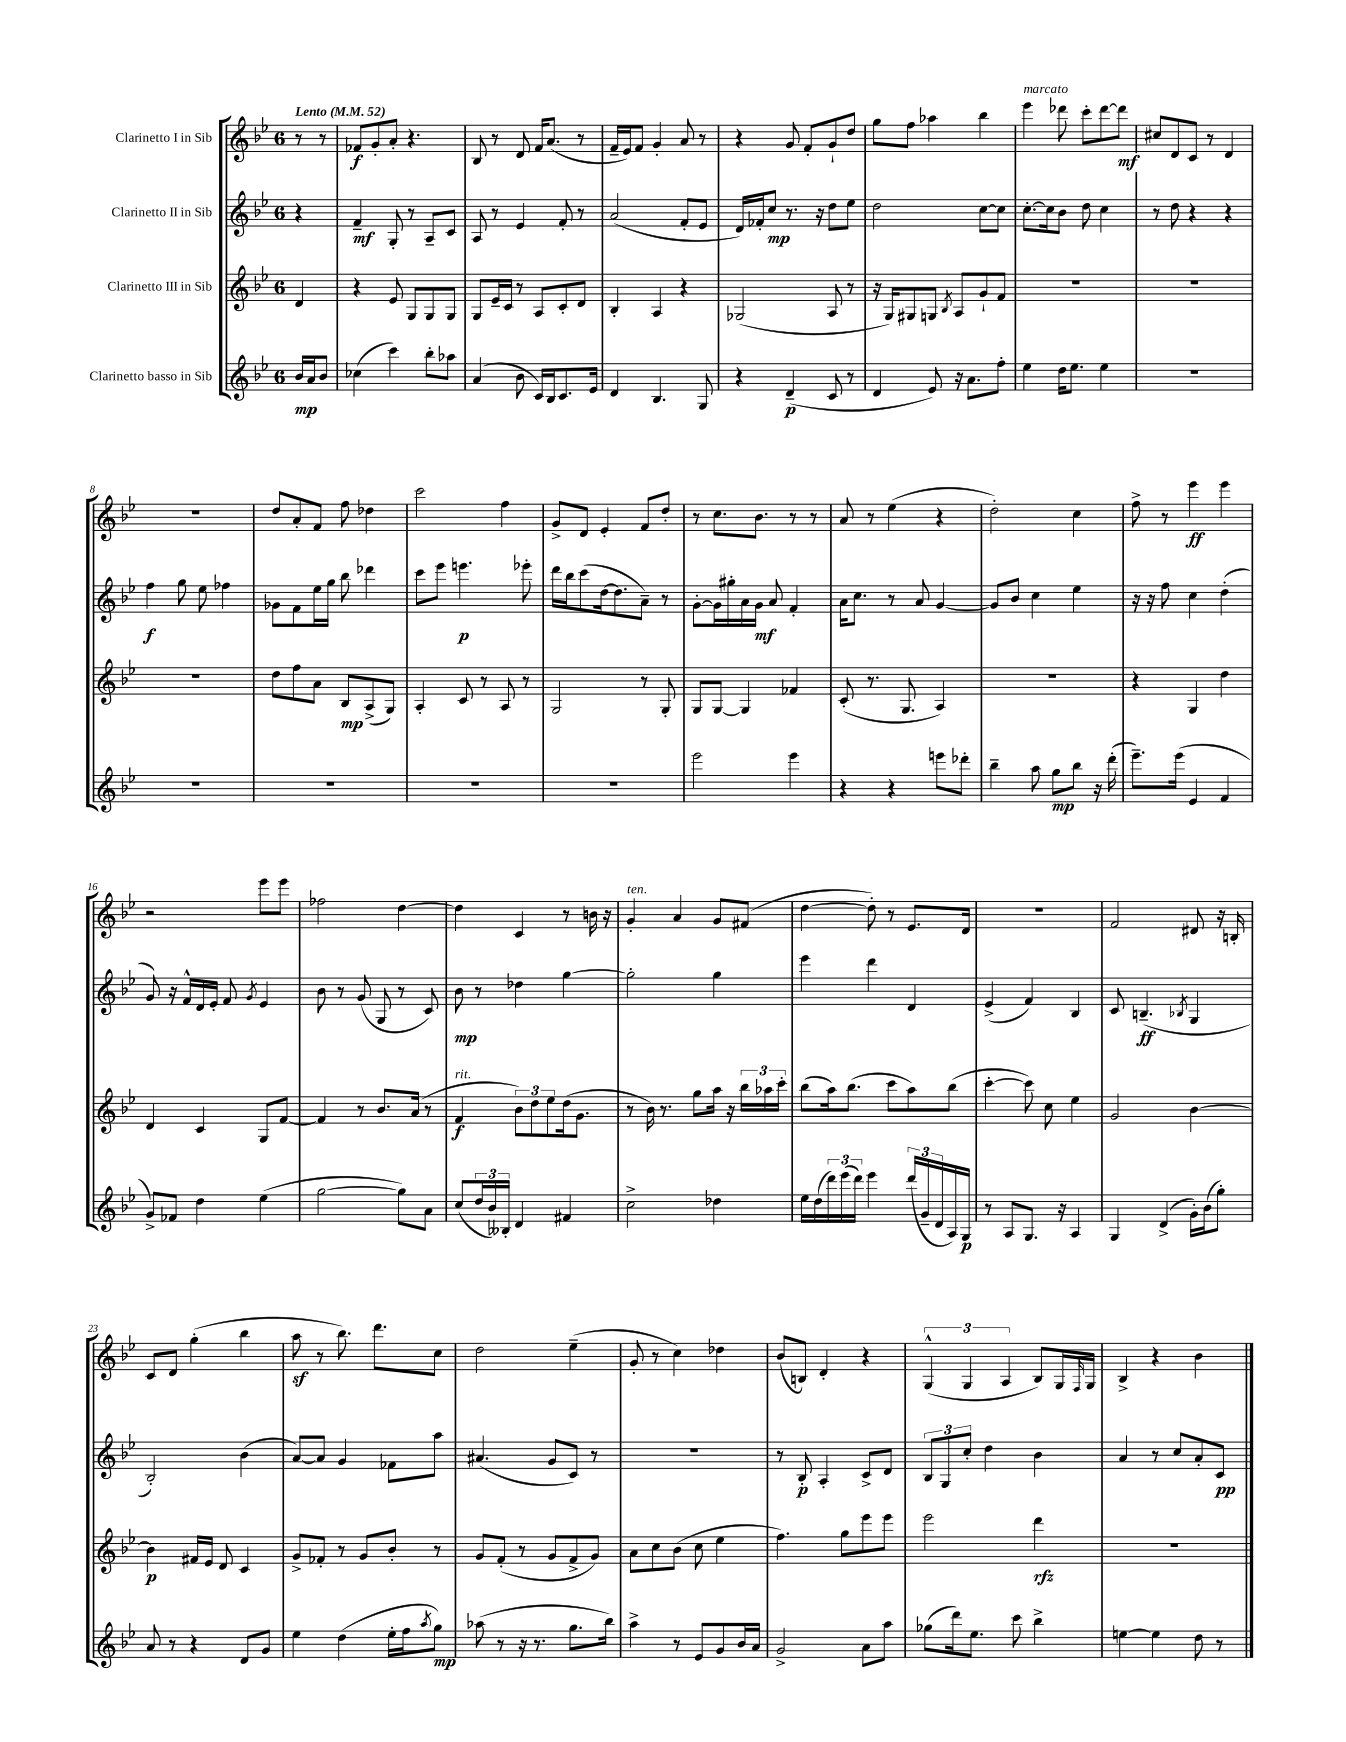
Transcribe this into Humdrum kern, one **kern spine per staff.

**kern	**dynam	**kern	**dynam	**kern	**dynam	**kern	**dynam
*part4	*part4	*part3	*part3	*part2	*part2	*part1	*part1
*staff4	*staff4	*staff3	*staff3	*staff2	*staff2	*staff1	*staff1
*I"Clarinetto basso in Sib	*	*I"Clarinetto III in Sib	*	*I"Clarinetto II in Sib	*	*I"Clarinetto I in Sib	*
*clefG2	*	*clefG2	*	*clefG2	*	*clefG2	*
*k[b-e-]	*	*k[b-e-]	*	*k[b-e-]	*	*k[b-e-]	*
*M6/8	*	*M6/8	*	*M6/8	*	*M6/8	*
*MM52	*	*MM52	*	*MM52	*	*MM52	*
=	=	=	=	=	=	=	=
!	!	!	!	!	!	!LO:TX:a:B:t=Lento	!
16b-/LL	mp	4d/	.	4r	.	8r	.
16a/J	.	.	.	.	.	.	.
8b-/J	.	.	.	.	.	8r	.
=1	=1	=1	=1	=1	=1	=1	=1
(4cc-X\	.	4r	.	4f~/	mf	8f-X/L	f
.	.	.	.	.	.	8g'/	.
4ccc\)	.	8e-/	.	8G'/	.	8a'/J	.
.	.	8G/L	.	8r	.	4.r	.
8bb-'\L	.	8G/	.	8A~/L	.	.	.
8aa-X\J	.	8G/J	.	8c/J	.	.	.
=2	=2	=2	=2	=2	=2	=2	=2
(4a/	.	8G/L	.	8A/	.	8B-/	.
.	.	16e-~/L	.	8r	.	8r	.
.	.	16c/JJ	.	.	.	.	.
8b-\	.	8r	.	4e-/	.	8d/	.
16c/LL)	.	8A/L	.	.	.	16f/KL	.
16B-/J	.	.	.	.	.	(8.a/J	.
8.c/	.	8c'/	.	8f'/	.	.	.
.	.	8d/J	.	8r	.	8r	.
16e-/Jk	.	.	.	.	.	.	.
=3	=3	=3	=3	=3	=3	=3	=3
4d/	.	4B-'/	.	(2a/	.	16f~/LL	.
.	.	.	.	.	.	16e-/J)	.
.	.	.	.	.	.	8f/J	.
4.B-/	.	4A/	.	.	.	4g'/	.
.	.	4r	.	8f'/L	.	8a/	.
8G/	.	.	.	8e-/J	.	8r	.
=4	=4	=4	=4	=4	=4	=4	=4
4r	.	(2G-X/	.	16d/LL)	.	4r	.
.	.	.	.	16f-X'/J	.	.	.
.	.	.	.	8cc/J	mp	.	.
(4d~/	p	.	.	8.r	.	8g/	.
.	.	.	.	.	.	8f'/L	.
.	.	.	.	16r	.	.	.
8c/	.	8A/	.	8dd\L	.	8g`/	.
8r	.	8r	.	8ee-\J	.	8dd/J	.
=5	=5	=5	=5	=5	=5	=5	=5
4d/	.	16r	.	2dd\	.	8gg\L	.
.	.	16G/KL)	.	.	.	.	.
.	.	8G#X/	.	.	.	8ff\J	.
8e-/)	.	8Gn/J	.	.	.	4aa-X\	.
.	.	8qB-/	.	.	.	.	.
16r	.	8A/L	.	.	.	.	.
8.a\L	.	.	.	.	.	.	.
.	.	8g`/	.	[8cc\L	.	4bb-\	.
8ff'\J	.	8f/J	.	8cc\J]	.	.	.
=6	=6	=6	=6	=6	=6	=6	=6
!	!	!	!	!	!	!LO:TX:a:i:t=marcato	!
4ee-\	.	2.r	.	[8.cc'\L	.	4eee-\	.
.	.	.	.	16cc\k]	.	.	.
16dd\KL	.	.	.	8b-\J	.	8ddd-X\	.
8.ee-\J	.	.	.	.	.	.	.
.	.	.	.	8dd\	.	8ccc'\L	.
4ee-\	.	.	.	4cc\	.	[8ddd-\	.
.	.	.	.	.	.	8ddd-\J]	mf
=7	=7	=7	=7	=7	=7	=7	=7
2.r	.	2.r	.	8r	.	8cc#X/L	.
.	.	.	.	8dd\	.	8d/	.
.	.	.	.	4r	.	8c/J	.
.	.	.	.	.	.	8r	.
.	.	.	.	4r	.	4d/	.
!!LO:LB:g=z
=8	=8	=8	=8	=8	=8	=8	=8
2.r	.	2.r	.	4ff\	f	2.r	.
.	.	.	.	8gg\	.	.	.
.	.	.	.	8ee-\	.	.	.
.	.	.	.	4ff-X\	.	.	.
=9	=9	=9	=9	=9	=9	=9	=9
2.r	.	8dd\L	.	8g-X\L	.	8dd/L	.
.	.	8ff\	.	8f\	.	8a'/	.
.	.	8a\J	.	16ee-\L	.	8f/J	.
.	.	.	.	16gg\JJ	.	.	.
.	.	8B-/L	mp	8bb-\	.	8ff\	.
.	.	(8A^/	.	4ddd-X\	.	4dd-X\	.
.	.	8G/J)	.	.	.	.	.
=10	=10	=10	=10	=10	=10	=10	=10
2.r	.	4A'/	.	8ccc\L	.	2ccc\	.
.	.	.	.	8eee-\J	.	.	.
.	.	8c/	.	4.eeen\	p	.	.
.	.	8r	.	.	.	.	.
.	.	8A/	.	.	.	4ff\	.
.	.	8r	.	8eee-X'\	.	.	.
=11	=11	=11	=11	=11	=11	=11	=11
2.r	.	2G/	.	16ddd\LL	.	8g^/L	.
.	.	.	.	16bb-\J	.	.	.
.	.	.	.	(8ccc\	.	8d/J	.
.	.	.	.	[16dd\k	.	4e-'/	.
.	.	.	.	8.dd\]	.	.	.
.	.	8r	.	8a~\J)	.	8f/L	.
.	.	8G'/	.	8r	.	8dd'/J	.
=12	=12	=12	=12	=12	=12	=12	=12
2eee-\	.	8G/L	.	[8g'\L	.	8r	.
.	.	[8G/J	.	16g\L]	.	8.cc\L	.
.	.	.	.	16gg#X'\	.	.	.
.	.	4G/]	.	16a\	.	.	.
.	.	.	.	16g\JJ	mf	8.b-\J	.
.	.	.	.	8a/	.	.	.
4eee-\	.	4f-X/	.	4f'/	.	8r	.
.	.	.	.	.	.	8r	.
=13	=13	=13	=13	=13	=13	=13	=13
4r	.	(8c'/	.	16a\KL	.	8a/	.
.	.	.	.	8.cc\J	.	.	.
.	.	8.r	.	.	.	8r	.
4r	.	.	.	8r	.	(4ee-\	.
.	.	8.G/	.	.	.	.	.
.	.	.	.	8a/	.	.	.
8eeen\L	.	4A/)	.	[4g/	.	4r	.
8ddd-X'\J	.	.	.	.	.	.	.
=14	=14	=14	=14	=14	=14	=14	=14
4bb-~\	.	2.r	.	8g/L]	.	2dd'\)	.
.	.	.	.	8b-/J	.	.	.
8aa\	.	.	.	4cc\	.	.	.
8gg\L	mp	.	.	.	.	.	.
8bb-\J	.	.	.	4ee-\	.	4cc\	.
16r	.	.	.	.	.	.	.
(16ddd'\	.	.	.	.	.	.	.
=15	=15	=15	=15	=15	=15	=15	=15
8.eee-~\L)	.	4r	.	16r	.	8ff^\	.
.	.	.	.	16r	.	.	.
.	.	.	.	8ff\	.	8r	.
(16eee-\Jk	.	.	.	.	.	.	.
4e-/	.	4G/	.	4cc\	.	4eee-\	ff
4f/	.	4dd\	.	(4dd'\	.	4eee-\	.
!!LO:LB:g=z
=16	=16	=16	=16	=16	=16	=16	=16
8g^/L)	.	4d/	.	8g/)	.	2r	.
8f-X/J	.	.	.	16r	.	.	.
.	.	.	.	16f^^/LL	.	.	.
4dd\	.	4c/	.	16d/	.	.	.
.	.	.	.	16e-'/JJ	.	.	.
.	.	.	.	8f/	.	.	.
.	.	.	.	8qg/	.	.	.
(4ee-\	.	8G/L	.	4e-/	.	8eee-\L	.
.	.	[8f/J	.	.	.	8eee-\J	.
=17	=17	=17	=17	=17	=17	=17	=17
[2gg\	.	4f/]	.	8b-\	.	2ff-X\	.
.	.	.	.	8r	.	.	.
.	.	8r	.	(8g/	.	.	.
.	.	8.b-/L	.	8G/	.	.	.
8gg\L])	.	.	.	8r	.	[4dd\	.
.	.	(16a/Jk	.	.	.	.	.
8a\J	.	8r	.	8c/)	.	.	.
=18	=18	=18	=18	=18	=18	=18	=18
!	!	!LO:TX:a:i:t=rit.	!	!	!	!	!
(8cc/L	.	4f/	f	8b-\	mp	4dd\]	.
24dd/L	.	.	.	8r	.	.	.
24b-/)	.	.	.	.	.	.	.
24B--X'/JJ	.	.	.	.	.	.	.
4d/	.	12b-\L)	.	4dd-X\	.	4c/	.
.	.	12dd\	.	.	.	.	.
.	.	12ee-\	.	.	.	.	.
4f#X/	.	(16dd\k	.	[4gg\	.	8r	.
.	.	8.g\J	.	.	.	.	.
.	.	.	.	.	.	16bn\	.
.	.	.	.	.	.	16r	.
=19	=19	=19	=19	=19	=19	=19	=19
!	!	!	!	!	!	!LO:TX:a:i:t=ten.	!
2cc^\	.	8r	.	2gg'\]	.	4g'/	.
.	.	16b-\)	.	.	.	.	.
.	.	8.r	.	.	.	.	.
.	.	.	.	.	.	4a/	.
.	.	8gg\L	.	.	.	.	.
4dd-X\	.	16aa\Jk	.	4gg\	.	8g/L	.
.	.	16r	.	.	.	.	.
.	.	24bb-\LL	.	.	.	(8f#X/J	.
.	.	24aa-X\	.	.	.	.	.
.	.	24ccc'\JJ	.	.	.	.	.
=20	=20	=20	=20	=20	=20	=20	=20
16ee-\LL	.	(8bb-\L	.	4eee-\	.	[4dd\	.
(16dd\	.	.	.	.	.	.	.
24ddd\)	.	16aa\k)	.	.	.	.	.
(24eee-\	.	.	.	.	.	.	.
.	.	(8.bb-\J	.	.	.	.	.
24ddd\JJ)	.	.	.	.	.	.	.
4eee-\	.	.	.	4ddd\	.	8dd'\])	.
.	.	8ccc\L	.	.	.	8r	.
(24ddd/LL	.	8aa\)	.	4d/	.	8.e-/L	.
24g~/	.	.	.	.	.	.	.
24d/	.	.	.	.	.	.	.
16A/)	.	(8bb-\J	.	.	.	.	.
16G/JJ	p	.	.	.	.	16d/Jk	.
=21	=21	=21	=21	=21	=21	=21	=21
8r	.	[4ccc'\	.	(4e-^/	.	2.r	.
8A/L	.	.	.	.	.	.	.
8.G/J	.	8ccc\])	.	4f/)	.	.	.
.	.	8cc\	.	.	.	.	.
16r	.	.	.	.	.	.	.
4A/	.	4ee-\	.	4B-/	.	.	.
=22	=22	=22	=22	=22	=22	=22	=22
4G/	.	2g/	.	8c/	.	2f/	.
.	.	.	.	(4.Bn~/	ff	.	.
(4d^/	.	.	.	.	.	.	.
.	.	.	.	8qB-X/	.	.	.
16g'\LL)	.	[4b-\	.	4G/	.	8d#X/	.
(16b-\J	.	.	.	.	.	.	.
8gg'\J)	.	.	.	.	.	16r	.
.	.	.	.	.	.	16Bn'/	.
!!LO:LB:g=z
=23	=23	=23	=23	=23	=23	=23	=23
8a/	.	4b-\]	p	2B-'/)	.	8c/L	.
8r	.	.	.	.	.	8d/J	.
4r	.	16f#X/LL	.	.	.	(4gg'\	.
.	.	16e-/JJ	.	.	.	.	.
.	.	8d/	.	.	.	.	.
8d/L	.	4c/	.	(4b-\	.	4bb-\	.
8g/J	.	.	.	.	.	.	.
=24	=24	=24	=24	=24	=24	=24	=24
4ee-\	.	8g^/L	.	[8a/L)	.	8aaz\	.
.	.	8f-X'/J	.	8a/J]	.	8r	.
(4dd\	.	8r	.	4g/	.	8.bb-\)	.
.	.	8g/L	.	.	.	.	.
.	.	.	.	.	.	8.ddd\L	.
16ee-'\LL	.	8b-'/J	.	8f-X\L	.	.	.
16ff\J	.	.	.	.	.	.	.
8qaa/	.	.	.	.	.	.	.
8gg\J)	mp	8r	.	8aa\J	.	8cc\J	.
=25	=25	=25	=25	=25	=25	=25	=25
(8aa-X\	.	8g/L	.	(4.a#X/	.	2dd\	.
8r	.	(8f'/J	.	.	.	.	.
16r	.	8r	.	.	.	.	.
8.r	.	.	.	.	.	.	.
.	.	8g/L	.	8g/L	.	.	.
8.gg\L	.	8f^/	.	8c/J)	.	(4ee-~\	.
.	.	8g/J)	.	8r	.	.	.
16bb-\Jk)	.	.	.	.	.	.	.
=26	=26	=26	=26	=26	=26	=26	=26
4aa^\	.	8a\L	.	2.r	.	8g'/	.
.	.	8cc\	.	.	.	8r	.
8r	.	(8b-\J	.	.	.	4cc\)	.
8e-/L	.	8cc\	.	.	.	.	.
8g/	.	4ee-\	.	.	.	4dd-X\	.
16b-/L	.	.	.	.	.	.	.
16a/JJ	.	.	.	.	.	.	.
=27	=27	=27	=27	=27	=27	=27	=27
2g^/	.	4.ff\)	.	8r	.	(8b-/L	.
.	.	.	.	8B-'/	p	8Bn/J)	.
.	.	.	.	4A'/	.	4d'/	.
.	.	8gg\L	.	.	.	.	.
8a\L	.	8eee-\	.	8c^/L	.	4r	.
8aa\J	.	8eee-\J	.	8d/J	.	.	.
=28	=28	=28	=28	=28	=28	=28	=28
(8gg-X\L	.	2eee-\	.	12B-/L	.	(6G^^/	.
.	.	.	.	12G/	.	.	.
16ddd\k)	.	.	.	.	.	.	.
.	.	.	.	12cc'/J	.	6G/	.
8.ee-\J	.	.	.	.	.	.	.
.	.	.	.	4dd\	.	.	.
.	.	.	.	.	.	6A/	.
8ccc\	.	.	.	.	.	.	.
4bb-^\	.	4ddd\	rfz	4b-\	.	8B-/L)	.
.	.	.	.	.	.	16G/L	.
.	.	.	.	.	.	16qqF/	.
.	.	.	.	.	.	16G/JJ	.
=29	=29	=29	=29	=29	=29	=29	=29
[4een\	.	2.r	.	4a/	.	4B-^/	.
4ee\]	.	.	.	8r	.	4r	.
.	.	.	.	8cc/L	.	.	.
8dd\	.	.	.	8a'/	.	4b-\	.
8r	.	.	.	8c/J	pp	.	.
==	==	==	==	==	==	==	==
*-	*-	*-	*-	*-	*-	*-	*-
